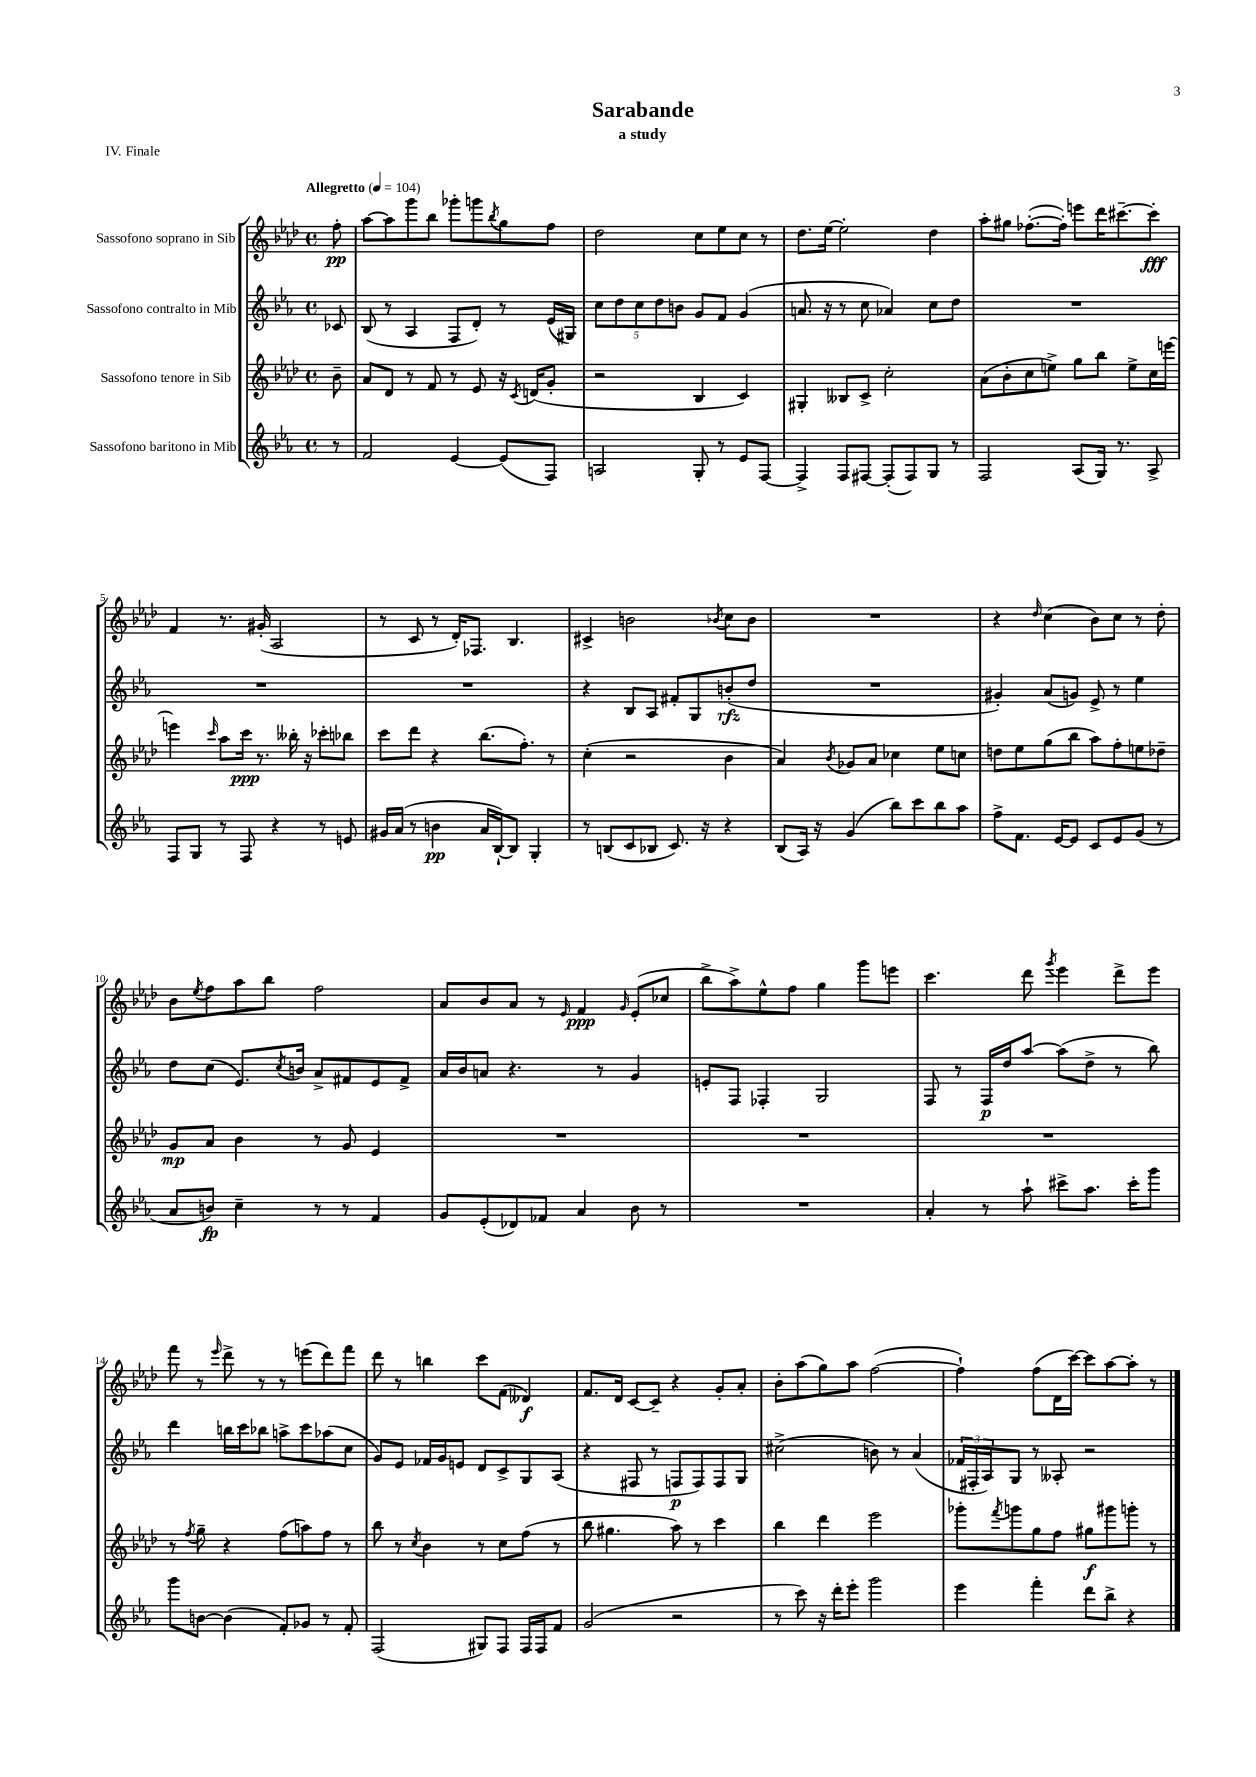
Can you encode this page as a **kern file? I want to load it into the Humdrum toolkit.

**kern	**kern	**kern	**kern
*staff4	*staff3	*staff2	*staff1
*clefG2	*clefG2	*clefG2	*clefG2
*k[b-e-a-]	*k[b-e-a-d-]	*k[b-e-a-]	*k[b-e-a-d-]
*M4/4	*M4/4	*M4/4	*M4/4
*met(c)	*met(c)	*met(c)	*met(c)
*MM104	*MM104	*MM104	*MM104
8r	8b-~	8c-	8ff'
=	=	=	=
2f	8a-	(8B-	[8aa-
.	8d-	8r	8aa-]
.	8r	4A-	8ggg
.	8f	.	8bb-
[4e-	8r	8F	8ggg-'
.	8e-	8d')	8ggg
.	.	.	8qbb-
(8e-]	16r	8r	8gg
.	8qc	.	.
.	(16d	.	.
8F)	8g'	(16e-	8ff
.	.	16G#)	.
=	=	=	=
2A	2r	10cc	2dd-
.	.	10dd	.
.	.	10cc	.
.	.	10dd	.
.	.	10b	.
8G'	4B-	8g	8cc
8r	.	8f	8ee-
8e-	4c)	(4g	8cc
[8F	.	.	8r
=	=	=	=
4F^]	4G#'	8.a	8.dd-
.	.	16r	[16ee-
8F	8B--	8r	2ee-']
[8F#	8c^	8cc	.
(8F#']	2cc'	4a-)	.
8F#)	.	.	.
8G	.	8cc	4dd-
8r	.	8dd	.
=	=	=	=
2F	(8a-	1r	8aa-'
.	8b-'	.	8gg#
.	8cc	.	([8.ff-'
.	8ee^)	.	.
.	.	.	16ff-'])
(8A-	8gg	.	8eee
16G)	8bb-	.	16ddd-
8.r	.	.	[8.ccc#~
.	8ee^	.	.
8A-^	16cc	.	8ccc#']
.	[16eee	.	.
=	=	=	=
8F	4eee]	1r	4f
8G	.	.	.
.	16qqccc	.	.
8r	8aa-	.	8.r
8F	16ccc	.	.
.	8.r	.	(16g#'
4r	.	.	2A-
.	16bb--'	.	.
.	16r	.	.
8r	8ccc-'	.	.
8e	8bb-	.	.
=	=	=	=
16g#	8ccc	1r	8r
(16a-	.	.	.
8r	8ddd-	.	8c
4b	4r	.	8r
.	.	.	16d-')
.	.	.	8.F-
16a-	(8.bb-	.	.
[16B-`)	.	.	.
8B-]	.	.	4.B-
.	8.ff')	.	.
4G'	.	.	.
.	8r	.	.
=	=	=	=
8r	(4cc'	4r	4c#^
(8B	.	.	.
8c	2r	8B-	2b
8B-	.	8A-	.
8.c)	.	8f#'	.
.	.	8G	.
16r	.	.	.
.	.	.	8qb-
4r	4b-	(8b'	8cc
.	.	8dd	8b-
=	=	=	=
(8B-	4a-)	1r	1r
16A-)	.	.	.
16r	.	.	.
.	8qb-	.	.
(4g	8g-	.	.
.	8a-	.	.
8bb-)	4cc-	.	.
8ccc	.	.	.
8bb-	8ee-	.	.
8aa-	8cc	.	.
=	=	=	=
8ff^	8dd	4g#')	4r
8.f	8ee-	.	.
.	.	.	16qqdd-
.	(8gg	(8a-	(4cc
[16e-	.	.	.
8e-]	8bb-	8g)	.
8c	8aa-)	8e-^	8b-)
8e-	8ff'	8r	8cc
(8g	8ee	4ee-	8r
8r	8dd-~	.	8dd-'
=	=	=	=
8a-	8g	8dd	8b-
.	.	.	8qee-
8b)	8a-	(8cc	8ff
4cc~	4b-	8.e-)	8aa-
.	.	.	8bb-
.	.	8qcc	.
.	.	16b	.
8r	8r	8a-^	2ff
8r	8g	8f#	.
4f	4e-	8e-	.
.	.	8f#^	.
=	=	=	=
8g	1r	16a-	8a-
.	.	16b-	.
(8e-'	.	8a	8b-
8d-)	.	4.r	8a-
8f-	.	.	8r
.	.	.	16qqe-
4a-	.	.	4f
.	.	8r	.
.	.	.	16qqg
8b-	.	4g	(8e-'
8r	.	.	8cc-
=	=	=	=
1r	1r	8e'	8bb-^
.	.	8F	8aa-^)
.	.	4F-'	8ee-^^
.	.	.	8ff
.	.	2G	4gg
.	.	.	8ggg
.	.	.	8eee
=	=	=	=
4a-'	1r	8F	4.ccc
.	.	8r	.
8r	.	16F	.
.	.	16dd	.
8aa-`	.	[8aa-	8ddd-
.	.	.	8qggg
8ccc#^	.	(8aa-]	4eee-
8.aa-	.	8dd^	.
.	.	8r	8ddd-^
16ccc#'	.	.	.
8ggg	.	8bb-)	8eee-
=	=	=	=
8ggg	8r	4ddd	8fff
.	8qff	.	.
[8b	8gg~	.	8r
.	.	.	16qqeee-
(4b]	4r	16bb	8ddd-^
.	.	16ccc	.
.	.	8bb-	8r
8f')	(8ff	8aa^	8r
8g-	8aa)	8ccc	(8eee
8r	8ff	(8aa-	8ddd-)
8f'	8r	8cc	8fff
=	=	=	=
(2F	8bb-	8g)	8ddd-
.	8r	8e-	8r
.	8qcc	.	.
.	4b-	16f-	4bb
.	.	16g	.
.	.	8e	.
8G#)	8r	8d	8ccc
8F	8cc	8c^	(8f
16F	(8ff	8G	4d--)
16F	.	.	.
8f	8r	(8A-	.
=	=	=	=
(2g	8bb-	4r	8.f
.	4.gg#	.	.
.	.	.	16d-
.	.	8F#	[8c
.	.	8r	8c~]
2r	8aa-)	8F	4r
.	8r	8F)	.
.	4ccc	8F	8g'
.	.	8G	8a-'
=	=	=	=
8r	4bb-	(2cc#^	8b-'
8ccc)	.	.	(8aa-
16r	4ddd-	.	8gg)
16ddd'	.	.	.
8eee-'	.	.	8aa-
2ggg	2eee-	8b)	([2ff
.	.	8r	.
.	.	(4a-	.
=	=	=	=
4eee-	8ggg-'	24f-	4ff`])
.	.	24F#'	.
.	.	24A-)	.
.	8qfff	.	.
.	8ggg	8G	.
4fff'	8gg	8r	(8ff
.	8ff	8A--'	16d-
.	.	.	[16ccc)
8ddd	8gg#	2r	8ccc]
8bb-^	8ggg#	.	[8aa-
4r	8ggg'	.	8aa-']
.	8r	.	8r
==	==	==	==
*-	*-	*-	*-
